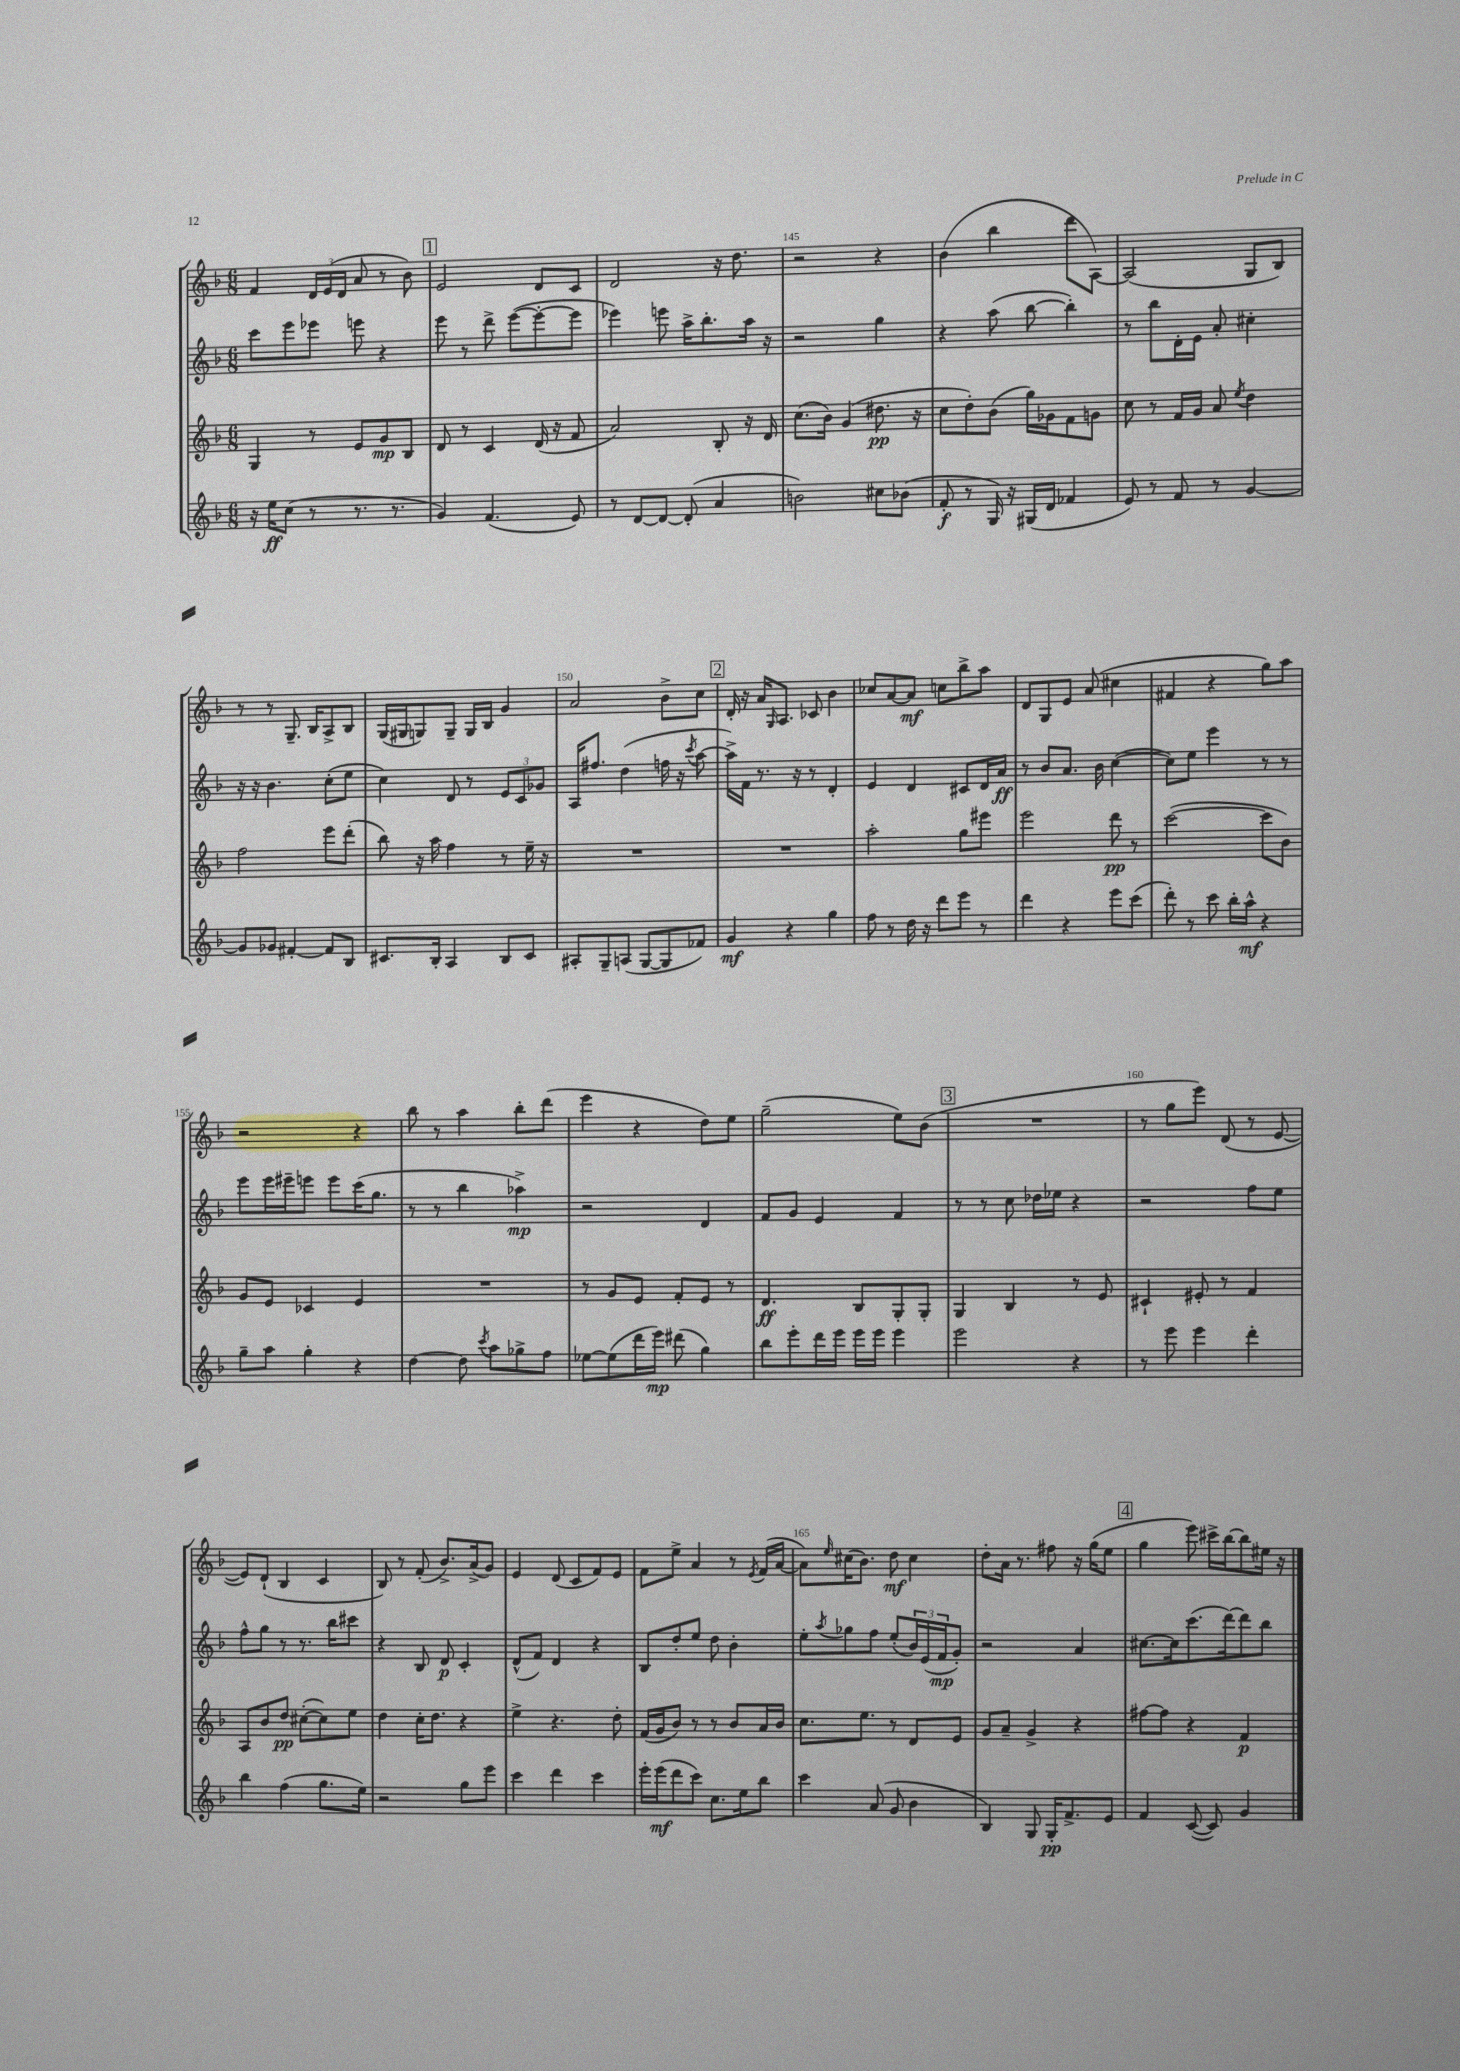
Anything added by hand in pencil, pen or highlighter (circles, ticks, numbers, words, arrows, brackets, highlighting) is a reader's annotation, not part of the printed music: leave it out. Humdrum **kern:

**kern	**kern	**kern	**kern
*staff4	*staff3	*staff2	*staff1
*clefG2	*clefG2	*clefG2	*clefG2
*k[b-]	*k[b-]	*k[b-]	*k[b-]
*M6/8	*M6/8	*M6/8	*M6/8
16r	4G	8ccc	4f
16ee	.	.	.
(8cc	.	8eee	.
8r	8r	8eee-	24d
.	.	.	(24e
.	.	.	24d
8.r	8e	8eee	8a
.	8g	4r	8r
8.r	.	.	.
.	8B-	.	8b-)
=	=	=	=
4g)	8d	8eee	2e
.	8r	8r	.
(4.f	4c	8ddd^	.
.	.	([8eee	.
.	(16d	8eee'_	8d
.	16r	.	.
8e)	8f	8eee]	8c
=	=	=	=
8r	2a)	4eee-)	2d
[8d	.	.	.
8d_	.	8eee	.
(8d']	.	16aa^	.
.	.	8.bb-'	.
4a	8B-'	.	16r
.	.	.	8.dd
.	16r	16aa	.
.	16d	16r	.
=	=	=	=
2b)	(8.cc	2r	2r
.	16b-)	.	.
.	(4g	.	.
8cc#	8.dd#	4gg	4r
(8b-	.	.	.
.	16r	.	.
=	=	=	=
8f'	8cc	4r	(4b-
8r	8dd')	.	.
16G)	(8b-	(8aa	4bb-
16r	.	.	.
(16G#	16gg)	[8bb-	.
16d	16g-	.	.
4f-	8f	4bb-'])	8ddd
.	8g	.	[8A)
=	=	=	=
8e)	8cc	8r	(2A]
8r	8r	8bb-	.
8f	16f	16d'	.
.	16g	16e	.
8r	8a	8a'	.
.	8qee	.	.
[4g	4dd	4cc#'	8G
.	.	.	8B-)
=	=	=	=
8g]	2ff	16r	8r
.	.	16r	.
8g-	.	4.b-	8r
[4f#'	.	.	8.G~
.	.	.	16B-
8f#]	8eee	(8cc'	8A^
8B-	(8ddd'	8ee	8B-
=	=	=	=
8.c#	8bb-)	4cc)	(16G
.	.	.	16G#
.	16r	.	8G)
16B-'	16aa	.	.
4A	4ff	8d	8G~
.	.	8r	16G
.	.	.	16B-
8B-	8r	12e	4g
.	.	12c	.
8c#	16ee~	.	.
.	.	12g-	.
.	16r	.	.
=	=	=	=
8A#'	2.r	16A	2a
.	.	8.ff#	.
8G~	.	.	.
(8A	.	(4dd	.
[8G	.	.	.
8G]	.	16ff	8b-^
.	.	16r	.
.	.	8qccc	.
8f-)	.	[8aa	8cc
=	=	=	=
4g	2.r	16aa^])	16d'
.	.	16f	16r
.	.	8.r	16a
.	.	.	16qqG
.	.	.	8.A
4r	.	.	.
.	.	16r	.
.	.	8r	8c-
4gg	.	4d'	4b-
=	=	=	=
8ff	2aa'	4e	8cc-
8r	.	.	[8a
16dd	.	4d	8a]
16r	.	.	.
8ddd	.	.	8cc
8eee	8gg	8c#	8bb-^
8r	8eee#	16d	8aa
.	.	16a	.
=	=	=	=
4ddd	2eee	8r	8d
.	.	8b-	8G
4r	.	8.a	8e
.	.	.	(8a
.	.	16b-	.
8eee	8ddd	([4cc	4cc#
(8ccc	8r	.	.
=	=	=	=
8ddd')	([2ccc	8cc])	4f#
8r	.	8ee	.
8ccc	.	4eee	4r
16bb-'	.	.	.
16aa^^	.	.	.
4r	8ccc]	8r	8gg)
.	8b-)	8r	8aa
=	=	=	=
8gg~	8g	8eee	2r
8aa	8e	16eee	.
.	.	16eee#~	.
4gg'	4c-	8eee	.
.	.	8eee	.
4r	4e	(16ccc	4r
.	.	8.gg	.
=	=	=	=
[4dd	2.r	8r	8bb-
.	.	8r	8r
8dd]	.	4bb-	4aa
8qccc	.	.	.
8aa	.	.	.
8gg-^	.	4aa-^)	8bb-'
8ff	.	.	(8ddd
=	=	=	=
[8ee-	8r	2r	4eee
(8ee-]	8g	.	.
16ddd	8e	.	4r
16eee)	.	.	.
(8ddd#	8f'	.	.
4gg)	8e	4d	8dd)
.	8r	.	8ee
=	=	=	=
8bb-	4.d	8f	(2gg~
8eee'	.	8g	.
16ddd	.	4e	.
16eee	.	.	.
16eee	8B-	.	.
16eee	.	.	.
4eee	8G'	4f	8ee)
.	8G'	.	(8b-
=	=	=	=
2eee	4G	8r	2.r
.	.	8r	.
.	4B-	8cc	.
.	.	16dd-	.
.	.	16ee-	.
4r	8r	4r	.
.	8e	.	.
=	=	=	=
8r	4c#`	2r	8r
8eee	.	.	8gg
4eee	8e#'	.	8eee)
.	8r	.	(8d
4ddd'	4f	8ff	8r
.	.	8ee	[8e
=	=	=	=
4bb-	8A	8ff^^	8e])
.	8b-	8gg	(8d`
(4ff	8dd	8r	4B-
.	([8cc#'	8.r	.
8.gg	8cc#])	.	4c
.	.	16bb-	.
.	8ee	8ccc#	.
16ee)	.	.	.
=	=	=	=
2r	4dd	4r	8B-)
.	.	.	8r
.	16cc'	8B-	(8f'
.	8.dd	.	.
.	.	8d	8.b-^)
8gg	4r	4c'	.
.	.	.	(16a^
8eee	.	.	8g)
=	=	=	=
4ccc	4ee^	(8d^^	4e
.	.	8f)	.
4ddd	4.r	4d	(8d
.	.	.	8c
4ccc	.	4r	8f)
.	8dd'	.	8e
=	=	=	=
16eee'	(16f	8B-	8f
(16eee	16g	.	.
8ddd	8b-)	8dd'	8ee^
8ccc)	8r	8ee	4a
8.cc	8r	8dd	.
.	8b-	4b-'	8r
16ee	.	.	.
.	.	.	8qe
8bb-	16a	.	(16f
.	16b-	.	[16a
=	=	=	=
4ccc	8.cc	8ee'	8a])
.	.	8qaa	16qqee
.	.	8gg-	(16cc#
.	8.ee	.	8.b-)
(8a	.	8ff	.
8g	8r	(8ee'	8dd
4b-	8d	24b-)	4cc#
.	.	(24e	.
.	.	24f	.
.	8e	8g')	.
=	=	=	=
4B-)	8g	2r	8dd'
.	8a~	.	16a
.	.	.	8.r
8G	4g^	.	.
16G'	.	.	8ff#
8.f^	.	.	.
.	4r	4a	16r
.	.	.	(16gg
8e	.	.	8ee
=	=	=	=
4f	[8ff#	[8.cc#	4gg
.	8ff#]	.	.
.	.	16cc#]	.
([8c	4r	(8.ccc	8eee)
8c])	.	.	16ccc#^
.	.	[16ddd)	[16bb-
4g	4f	8ddd]	8bb-]
.	.	8bb-	16ee#
.	.	.	16r
==	==	==	==
*-	*-	*-	*-
